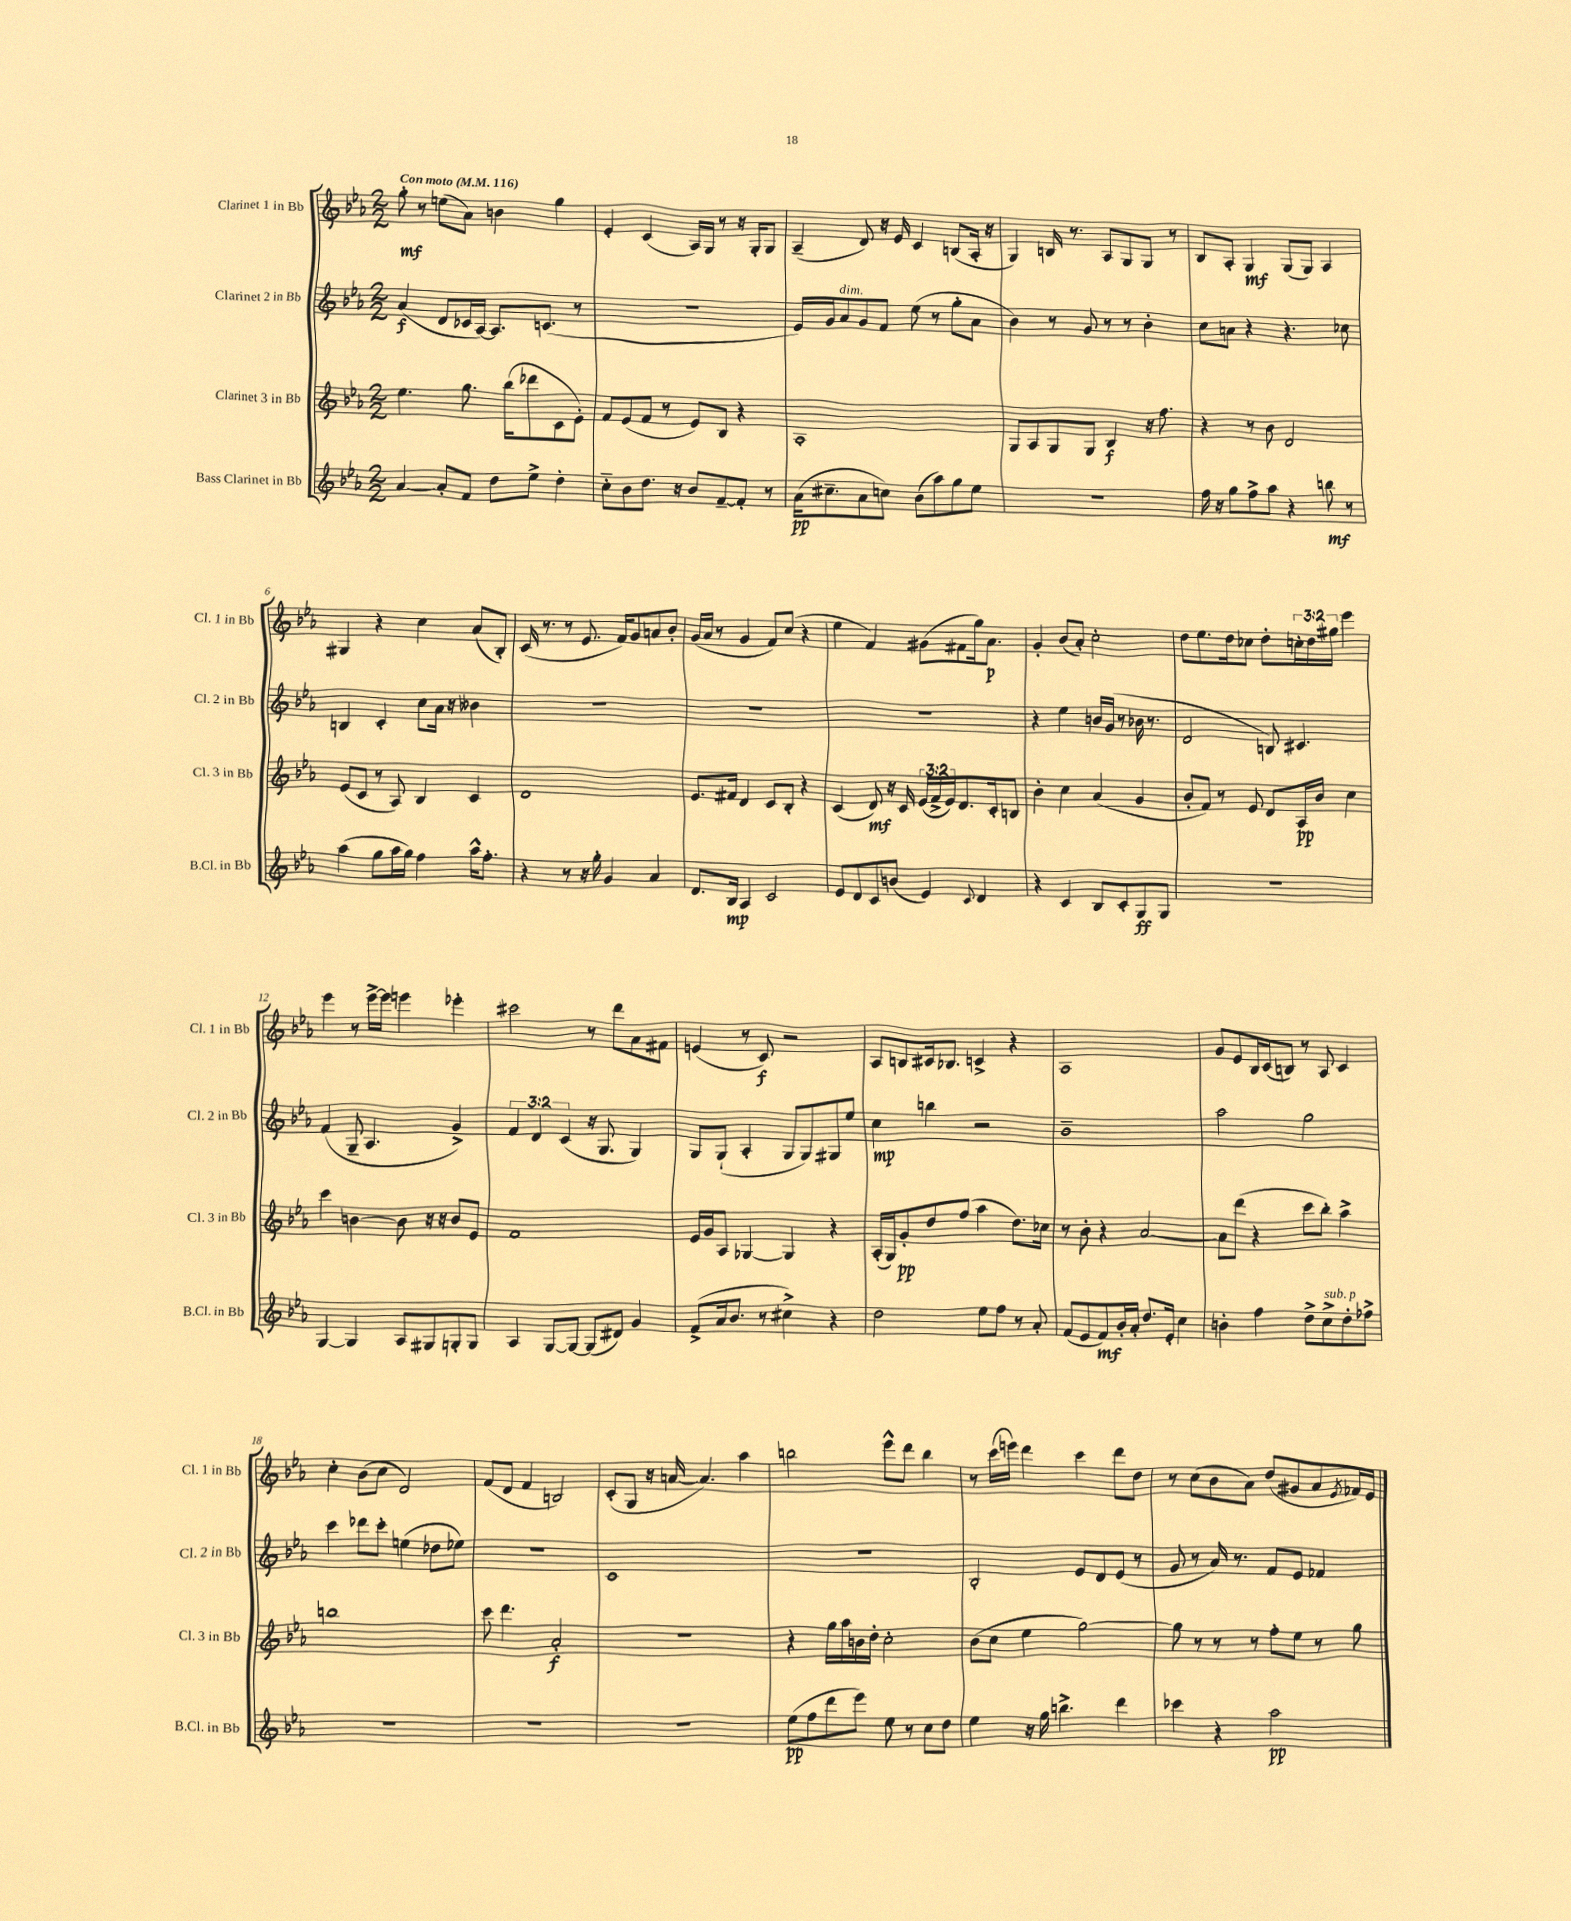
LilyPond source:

<<
\new StaffGroup <<
\new Staff = "s0" \with { instrumentName = "Clarinet 1 in Bb" shortInstrumentName = "Cl. 1 in Bb" } {
    \clef treble \key ees \major \numericTimeSignature \time 2/2 \override Staff.TupletNumber.text = #tuplet-number::calc-fraction-text \tempo "Con moto" 4 = 116
    g''8-.\mf r8 e''8( aes'8) b'4 g''4 |
    ees'4-. c'4( aes16) g16 r8 r16 g16-. g8 |
    aes4--( d'8) r16 ees'16 c'4 b8( aes16-. r16 |
    g4) b16 r8. aes8 g8 g8 r8 |
    bes8 aes8-. g4\mf g8( g8) aes4 |
    gis4 r4 c''4 aes'8( bes8-.) |
    c'16( r8. r8 ees'8. f'16) g'8 a'8 bes'8-. |
    g'16( aes'16 r8 g'4 f'8) c''8( r4 |
    ees''4 f'4) gis'8( fis'8 g''16) aes'8.\p |
    g'4-. bes'8( aes'8-.) c''2-. |
    d''8 ees''8. d''16 ces''8 d''8-. \tuplet 3/2 { c''16-. d''16 gis''16 } ees'''4 |
    ees'''4 r8 ees'''16~-> ees'''16 e'''4 ees'''4-. |
    cis'''2 r8 d'''8 aes'8 fis'8 |
    e'4( r8 c'8\f) r2 |
    aes8 b8 cis'16 bes8. c'4-> r4 |
    aes1 |
    g'8 ees'8 bes16 c'16( b8) r8 aes8 c'4 |
    c''4-. bes'8( c''8 d'2) |
    f'8( d'8 f'4 b2) |
    c'8-.( g8 r16 a'16~ a'4.) aes''4 |
    b''2 ees'''8-^ d'''8 b''4 |
    r8 c'''16( e'''16) d'''4 c'''4 d'''8 d''8 |
    r8 c''8( bes'8 aes'8) d''8( gis'8 aes'8 \acciaccatura { ees'8 } fes'16) ees'16 \bar "|." |
}
\new Staff = "s1" \with { instrumentName = "Clarinet 2 in Bb" shortInstrumentName = "Cl. 2 in Bb" } {
    \clef treble \key ees \major \numericTimeSignature \time 2/2 \override Staff.TupletNumber.text = #tuplet-number::calc-fraction-text
    aes'4\f( d'8 ces'16 aes16~) aes8. c'8.( r8 |
    R1 |
    ees'16) g'16 aes'8^\markup { \italic "dim." } g'8 f'8 ees''8( r8 g''8-. aes'8 |
    bes'4) r8 g'8 r8 r8 bes'4-. |
    c''8 a'8 r4 r4. ces''8 |
    b4 c'4-. c''8 aes'16 r16 beses'4 |
    R1 |
    R1 |
    R1 |
    r4 ees''4 b'16 g'16( r8 bes'16 r8. |
    d'2 b8) cis'4. |
    f'4( g8-- aes4. g'4->) |
    \tuplet 3/2 { f'4 d'4 c'4( } r16 g8. g4) |
    g8 g8-!( aes4-. g8 g8) gis8 ees''8 |
    c''4\mp b''4 r2 |
    bes'1-- |
    aes''2 g''2 |
    c'''4 des'''8 c'''8-. e''4( des''8 ees''8) |
    R1 |
    c'1 |
    r1 |
    bes2-. ees'8 d'8 ees'8( r8 |
    g'8 r8 aes'16) r8. f'8 ees'8 fes'4 \bar "|." |
}
\new Staff = "s2" \with { instrumentName = "Clarinet 3 in Bb" shortInstrumentName = "Cl. 3 in Bb" } {
    \clef treble \key ees \major \numericTimeSignature \time 2/2 \override Staff.TupletNumber.text = #tuplet-number::calc-fraction-text
    ees''4. g''8. bes''16( des'''8 c'8 ees'8-.) |
    f'8 ees'8( f'8 r8 ees'8) bes8 r4 |
    aes1-. |
    g8 aes8 g8 g8 bes4\f r16 f''8. |
    r4 r8 bes'8 d'2 |
    ees'8( c'8 r8 aes8) bes4 c'4 |
    d'1 |
    ees'8. fis'16 d'4 c'8 bes8-. r4 |
    c'4( d'8\mf) r16 c'16 \tuplet 3/2 { ees'16( f'16-> ees'16) } d'8. c'16-. b8 |
    bes'4-. c''4 aes'4( g'4 |
    bes'8-. f'8) r8 ees'8 d'8 aes16\pp bes'16 c''4 |
    c'''4 b'4~ b'8 r16 r16 b'8 ees'8 |
    f'1 |
    ees'16 g'16 aes8 ges4~ ges4 r4 |
    aes16-.( g16) g'8-.\pp d''8 f''8( aes''4 d''8.) ces''16 |
    r8 bes'8-. r4 aes'2~ |
    aes'8 d'''8( r4 c'''8 bes''8-.) aes''4-> |
    b''1 |
    c'''8 d'''4. aes'2-.\f |
    r1 |
    r4 g''16 aes''16 b'16 d''16-. c''2-. |
    bes'8( c''8 ees''4 g''2~) |
    g''8 r8 r8 r8 f''8-. ees''8 r8 g''8 \bar "|." |
}
\new Staff = "s3" \with { instrumentName = "Bass Clarinet in Bb" shortInstrumentName = "B.Cl. in Bb" } {
    \clef treble \key ees \major \numericTimeSignature \time 2/2
    aes'4~ aes'8-. f'8 d''8 ees''8-> d''4-. |
    c''8-_ bes'8 d''8. r16 bes'8 f'8~-- f'8-. r8 |
    aes'16\pp( cis''8.-- aes'8 c''8) bes'8( aes''8) g''8 ees''8 |
    r1 |
    f''16 r16 g''8 f''8-> aes''8 r4 b''8\mf r8 |
    aes''4( g''8 aes''16 g''16) f''4 aes''16-^ f''8.-. |
    r4 r8 r16 g''16-. g'4 aes'4 |
    d'8. bes16\mp aes4 c'2 |
    ees'8 d'8 c'8 b'8( ees'4) \appoggiatura { c'8 } d'4 |
    r4 c'4 bes8 c'8-. g8\ff g8 |
    R1 |
    g4~ g4 aes8 gis8 g8-. g8 |
    aes4 g8~ g8~ g8( dis'8) g'4 |
    f'8->( aes'16 bes'8. r8 cis''4->) r4 |
    d''2 ees''8 f''8 r8 aes'8-. |
    f'8( ees'8 f'8\mf) bes'16-. aes'16-. d''8. ees'16-. c''4 |
    b'4-. f''4 d''8-> c''8->^\markup { \italic "sub. p" } d''8-. fes''8-> |
    R1 |
    R1 |
    R1 |
    ees''8\pp( f''8 d'''8 ees'''8) ees''8 r8 c''8 d''8 |
    ees''4 r16 g''16 b''4.-> d'''4 |
    ces'''4 r4 aes''2\pp \bar "|." |
}
>>
>>
